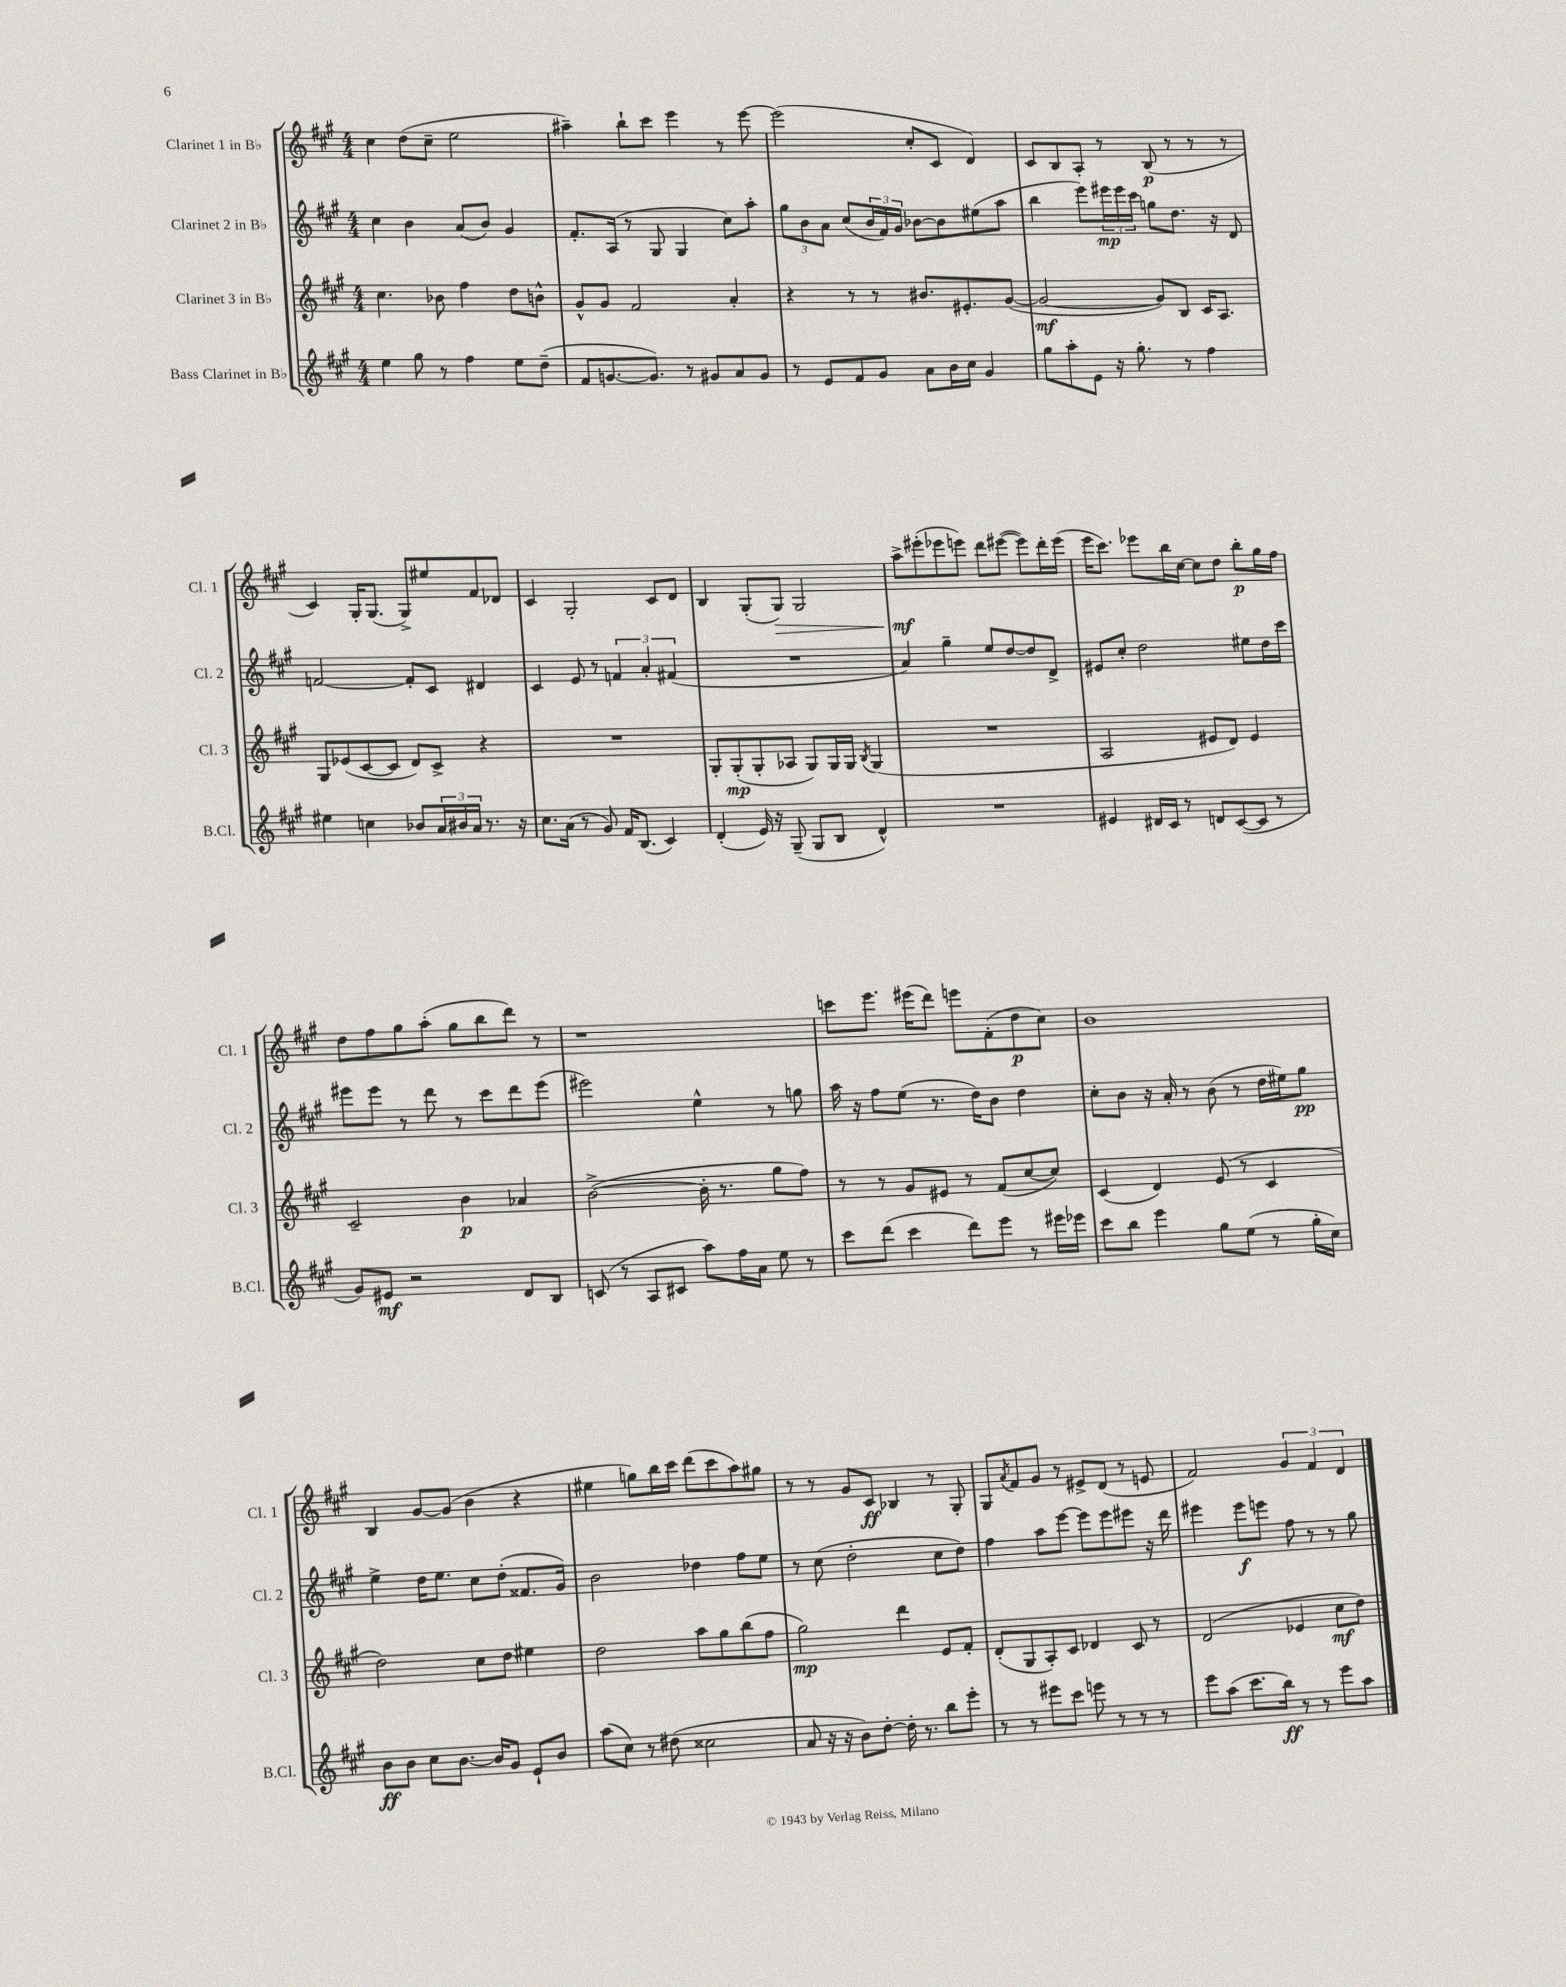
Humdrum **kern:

**kern	**dynam	**kern	**dynam	**kern	**dynam	**kern	**dynam
*part4	*part4	*part3	*part3	*part2	*part2	*part1	*part1
*staff4	*staff4	*staff3	*staff3	*staff2	*staff2	*staff1	*staff1
*I"Bass Clarinet in B♭	*	*I"Clarinet 3 in B♭	*	*I"Clarinet 2 in B♭	*	*I"Clarinet 1 in B♭	*
*I'B.Cl.	*	*I'Cl. 3	*	*I'Cl. 2	*	*I'Cl. 1	*
*clefG2	*	*clefG2	*	*clefG2	*	*clefG2	*
*k[f#c#g#]	*	*k[f#c#g#]	*	*k[f#c#g#]	*	*k[f#c#g#]	*
*M4/4	*	*M4/4	*	*M4/4	*	*M4/4	*
=1	=1	=1	=1	=1	=1	=1	=1
4ee\	.	4.cc#\	.	4cc#\	.	4cc#\	.
8gg#\	.	.	.	4b\	.	(8dd\L	.
8r	.	8b-X\	.	.	.	8cc#~\J	.
4ff#\	.	4ff#\	.	(8a/L	.	2ee\	.
.	.	.	.	8b/J)	.	.	.
8ee\L	.	8dd\L	.	4g#/	.	.	.
(8dd~\J	.	8bn^^\J	.	.	.	.	.
=2	=2	=2	=2	=2	=2	=2	=2
8f#/L	.	8g#^^/L	.	8.f#'/L	.	4aa#X~\)	.
[8.gn/	.	8g#/J	.	.	.	.	.
.	.	.	.	(16A/Jk	.	.	.
.	.	2f#/	.	8r	.	8bb`\L	.
8.g/J])	.	.	.	.	.	.	.
.	.	.	.	8G#/	.	8ccc#\J	.
8r	.	.	.	4G#/	.	4eee\	.
8g#X/L	.	.	.	.	.	.	.
8a/	.	4a'/	.	8cc#\L)	.	8r	.
8g#/J	.	.	.	8aa'\J	.	[8eee\	.
=3	=3	=3	=3	=3	=3	=3	=3
8r	.	4r	.	12gg#\L	.	(2eee\]	.
.	.	.	.	12b\	.	.	.
8e/L	.	.	.	.	.	.	.
.	.	.	.	12a\J	.	.	.
8f#/	.	8r	.	(8cc#/L	.	.	.
8g#/J	.	8r	.	24b/L	.	.	.
.	.	.	.	24f#/)	.	.	.
.	.	.	.	24g#/JJ	.	.	.
8a\L	.	8.b#X/L	.	[8b-X\L	.	8cc#'/L	.
16b\L	.	.	.	8b-\]	.	8c#/J	.
16cc#\JJ	.	8.e#X'/	.	.	.	.	.
4g#/	.	.	.	(8ee#X\	.	4d/)	.
.	.	([8g#/J	.	8aa\J	.	.	.
=4	=4	=4	=4	=4	=4	=4	=4
8gg#\L	.	2g#/_	mf	4bb\	.	8c#/L	.
8aa'\	.	.	.	.	.	8B/	.
8e\J	.	.	.	8eee\L)	.	8A'/J	.
16r	.	.	.	24eee#X\L	mp	8r	.
.	.	.	.	24eee#\	.	.	.
8.gg#'\	.	.	.	.	.	.	.
.	.	.	.	24ccc#\JJ	.	.	.
.	.	8g#/L])	.	8ggn\L	.	(8B/	p
8r	.	8B/J	.	8.dd\J	.	8r	.
4ff#\	.	16c#/KL	.	.	.	8r	.
.	.	8.A/J	.	16r	.	.	.
.	.	.	.	8d/	.	8r	.
!!LO:LB:g=z
=5	=5	=5	=5	=5	=5	=5	=5
4ee#X\	.	8G#/L	.	[2fn/	.	4c#/)	.
.	.	(8e-X/	.	.	.	.	.
4ccn\	.	[8c#/	.	.	.	16G#'/KL	.
.	.	.	.	.	.	(8.G#/J	.
.	.	8c#/J]	.	.	.	.	.
8b-X/L	.	8d/L)	.	8f'/L]	.	8G#^/L)	.
24a/L	.	8c#^/J	.	8c#/J	.	8ee#X/	.
24b#X/	.	.	.	.	.	.	.
24a/JJ	.	.	.	.	.	.	.
8.r	.	4r	.	4d#X/	.	8f#/	.
.	.	.	.	.	.	8d-X/J	.
16r	.	.	.	.	.	.	.
=6	=6	=6	=6	=6	=6	=6	=6
8.cc#\L	.	1r	.	4c#/	.	4c#/	.
(16a\Jk	.	.	.	.	.	.	.
8r	.	.	.	8e/	.	2G#'/	.
8g#/)	.	.	.	8r	.	.	.
16f#/KL	.	.	.	6fn/	.	.	.
(8.B/J	.	.	.	.	.	.	.
.	.	.	.	6a'/	.	.	.
4c#/)	.	.	.	.	.	8c#/L	.
.	.	.	.	(6f#X/	.	.	.
.	.	.	.	.	.	8d/J	.
=7	=7	=7	=7	=7	=7	=7	=7
(4d'/	.	8G#'/L	.	1r	.	4B/	.
.	.	(8G#'/	mp	.	.	.	.
16e/)	.	8G#'/	.	.	.	(8G#'/L	.
16r	.	.	.	.	.	.	.
!	!	!	!	!	!	!	!LO:HP:b
(8G#~/	.	8A-X/J	.	.	.	8G#/J)	>
8G#/L	.	8G#/L)	.	.	.	2G#/	.
8B/J	.	16G#/L	.	.	.	.	.
.	.	16G#/JJ	.	.	.	.	.
.	.	8qB/	.	.	.	.	.
4d^^/)	.	(4G#/	.	.	.	.	.
=8	=8	=8	=8	=8	=8	=8	=8
1r	.	1r	.	4a/)	.	8aa^\L	mf
.	.	.	.	.	.	(8eee#X'\	]
.	.	.	.	4gg#~\	.	8eee-X\	.
.	.	.	.	.	.	8eeen\J)	.
.	.	.	.	8ee/L	.	8ddd\L	.
.	.	.	.	[8dd/	.	([8eee#X\J	.
.	.	.	.	8dd/]	.	8eee#\L])	.
.	.	.	.	8d^/J	.	16ddd'\L	.
.	.	.	.	.	.	(16eee#\JJ	.
=9	=9	=9	=9	=9	=9	=9	=9
4e#X/	.	2A/	.	8e#X/L	.	16eee\KL	.
.	.	.	.	.	.	8.ccc#\J)	.
.	.	.	.	8cc#'/J	.	.	.
16d#X/LL	.	.	.	2dd\	.	8eee-X\L	.
16c#/JJ	.	.	.	.	.	.	.
8r	.	.	.	.	.	16bb\L	.
.	.	.	.	.	.	[16cc#\JJ	.
8dn/L	.	8e#X/L	.	.	.	8cc#\L]	.
([8c#/	.	8d/J)	.	.	.	8dd\J	.
8c#/J]	.	4e#/	.	8ee#X\L	.	8bb'\L	p
8r	.	.	.	16dd\L	.	16gg#\L	.
.	.	.	.	16ccc#\JJ	.	16ff#\JJ	.
!!LO:LB:g=z
=10	=10	=10	=10	=10	=10	=10	=10
8g#/L)	.	2c#~/	.	8eee#X\L	.	8dd\L	.
8e#X/J	mf	.	.	8eee#\J	.	8ff#\	.
2r	.	.	.	8r	.	8gg#\	.
.	.	.	.	8ddd\	.	(8aa'\J	.
.	.	4b\	p	8r	.	8gg#\L	.
.	.	.	.	8ccc#\L	.	8bb\	.
8d/L	.	4a-X/	.	8ddd\	.	8ddd\J)	.
8B/J	.	.	.	(8eee#\J	.	8r	.
=11	=11	=11	=11	=11	=11	=11	=11
(8cn/	.	([2b^\	.	2eee#X\)	.	1r	.
8r	.	.	.	.	.	.	.
8A/L	.	.	.	.	.	.	.
8c#X/J	.	.	.	.	.	.	.
8aa\L)	.	16b'\]	.	4ee^^\	.	.	.
.	.	8.r	.	.	.	.	.
16ff#\L	.	.	.	.	.	.	.
16a\JJ	.	.	.	.	.	.	.
8ee\	.	8gg#\L	.	8r	.	.	.
8r	.	8ff#\J)	.	8ggn\	.	.	.
=12	=12	=12	=12	=12	=12	=12	=12
8ccc#\L	.	8r	.	16aa\	.	8cccn\L	.
.	.	.	.	16r	.	.	.
(8ddd\J	.	8r	.	8ff#\L	.	8.eee\J	.
4ccc#\	.	8g#/L	.	(8ee\J	.	.	.
.	.	.	.	.	.	(16eee#X\KL	.
.	.	8e#X/J	.	8.r	.	8ddd\J)	.
8ddd\L)	.	8r	.	.	.	8eeen\L	.
.	.	.	.	16dd\KL)	.	.	.
8eee\J	.	(8f#/L	.	8b\J	.	(8f#'\	.
8r	.	[8cc#/	.	4dd\	.	8dd\	p
16eee#X\LL	.	8cc#/J])	.	.	.	8cc#\J)	.
16eee-X\JJ	.	.	.	.	.	.	.
=13	=13	=13	=13	=13	=13	=13	=13
8ccc#\L	.	(4c#/	.	8cc#'\L	.	1b	.
8bb\J	.	.	.	8b\J	.	.	.
4eee\	.	4d/)	.	16r	.	.	.
.	.	.	.	16a'/	.	.	.
.	.	.	.	8r	.	.	.
8gg#\L	.	(8e/	.	(8b\	.	.	.
(8ee\J	.	8r	.	8r	.	.	.
8r	.	4c#/	.	16dd\LL	.	.	.
.	.	.	.	16ee#X\J)	.	.	.
16gg#'\LL	.	.	.	8gg#\J	pp	.	.
16cc#\JJ)	.	.	.	.	.	.	.
!!LO:LB:g=z
=14	=14	=14	=14	=14	=14	=14	=14
8b\L	ff	2dd\)	.	4ee^\	.	4B/	.
8b\J	.	.	.	.	.	.	.
8cc#\L	.	.	.	16dd\KL	.	[8g#/L	.
.	.	.	.	8.ee\J	.	.	.
[8.b\J	.	.	.	.	.	(8g#/J]	.
.	.	8cc#\L	.	8cc#\L	.	4b\	.
16b/KL]	.	.	.	.	.	.	.
8g#/J	.	8dd\J	.	(8dd'\J	.	.	.
8e`/L	.	4ee#X\	.	8.f##X/L	.	4r	.
8b/J	.	.	.	.	.	.	.
.	.	.	.	16g#/Jk)	.	.	.
=15	=15	=15	=15	=15	=15	=15	=15
(8aa\L	.	2dd\	.	2b\	.	4ee#X\	.
8cc#\J)	.	.	.	.	.	.	.
8r	.	.	.	.	.	8ggn\L)	.
(8dd#X\	.	.	.	.	.	16bb\L	.
.	.	.	.	.	.	16ccc#\JJ	.
2cc##X\	.	8aa\L	.	4dd-X\	.	(8ddd\L	.
.	.	8gg#\	.	.	.	8ccc#\	.
.	.	(8bb\	.	8ff#\L	.	8aa\)	.
.	.	8ff#\J	.	8ee\J	.	8gg#X\J	.
=16	=16	=16	=16	=16	=16	=16	=16
8a/	.	2gg#\)	mp	8r	.	8r	.
16r	.	.	.	(8cc#\	.	8r	.
16r	.	.	.	.	.	.	.
8b\L)	.	.	.	2dd'\	.	8g#/L	.
[8dd'\J	.	.	.	.	.	8c#/J	ff
16dd'\]	.	4ddd\	.	.	.	4B-X/	.
8.r	.	.	.	.	.	.	.
8bb\L	.	8e/L	.	8cc#\L	.	8r	.
8eee'\J	.	8f#'/J	.	8dd\J)	.	8G#'/	.
=17	=17	=17	=17	=17	=17	=17	=17
8r	.	(8d'/L	.	4ff#\	.	8G#/L	.
.	.	.	.	.	.	8qa/	.
8r	.	8G#/	.	.	.	8f#/	.
8eee#X\L	.	8A'/)	.	8aa\L	.	8g#/J	.
8ccc#\J	.	8c#/J	.	[8eee\J	.	8r	.
8eeen\	.	4d-X/	.	8eee\L]	.	8e#X^/L	.
8r	.	.	.	8eee\	.	(8d/J	.
8r	.	8c#/	.	8eee#X\J	.	8r	.
8r	.	8r	.	16r	.	8en/	.
.	.	.	.	16ddd\	.	.	.
=18	=18	=18	=18	=18	=18	=18	=18
8eee\L	.	(2d/	.	4eee#X\	.	2f#/)	.
(8aa\J	.	.	.	.	.	.	.
8.ccc#\L	.	.	.	8eee#\L	f	.	.
.	.	.	.	8eeen\J	.	.	.
16bb\Jk)	ff	.	.	.	.	.	.
8r	.	4e-X/	.	8ff#\	.	6g#/	.
8r	.	.	.	8r	.	.	.
.	.	.	.	.	.	6f#/	.
8eee\L	.	8cc#\L	mf	8r	.	.	.
.	.	.	.	.	.	6d/	.
8aa\J	.	8dd\J)	.	8gg#\	.	.	.
==	==	==	==	==	==	==	==
*-	*-	*-	*-	*-	*-	*-	*-
